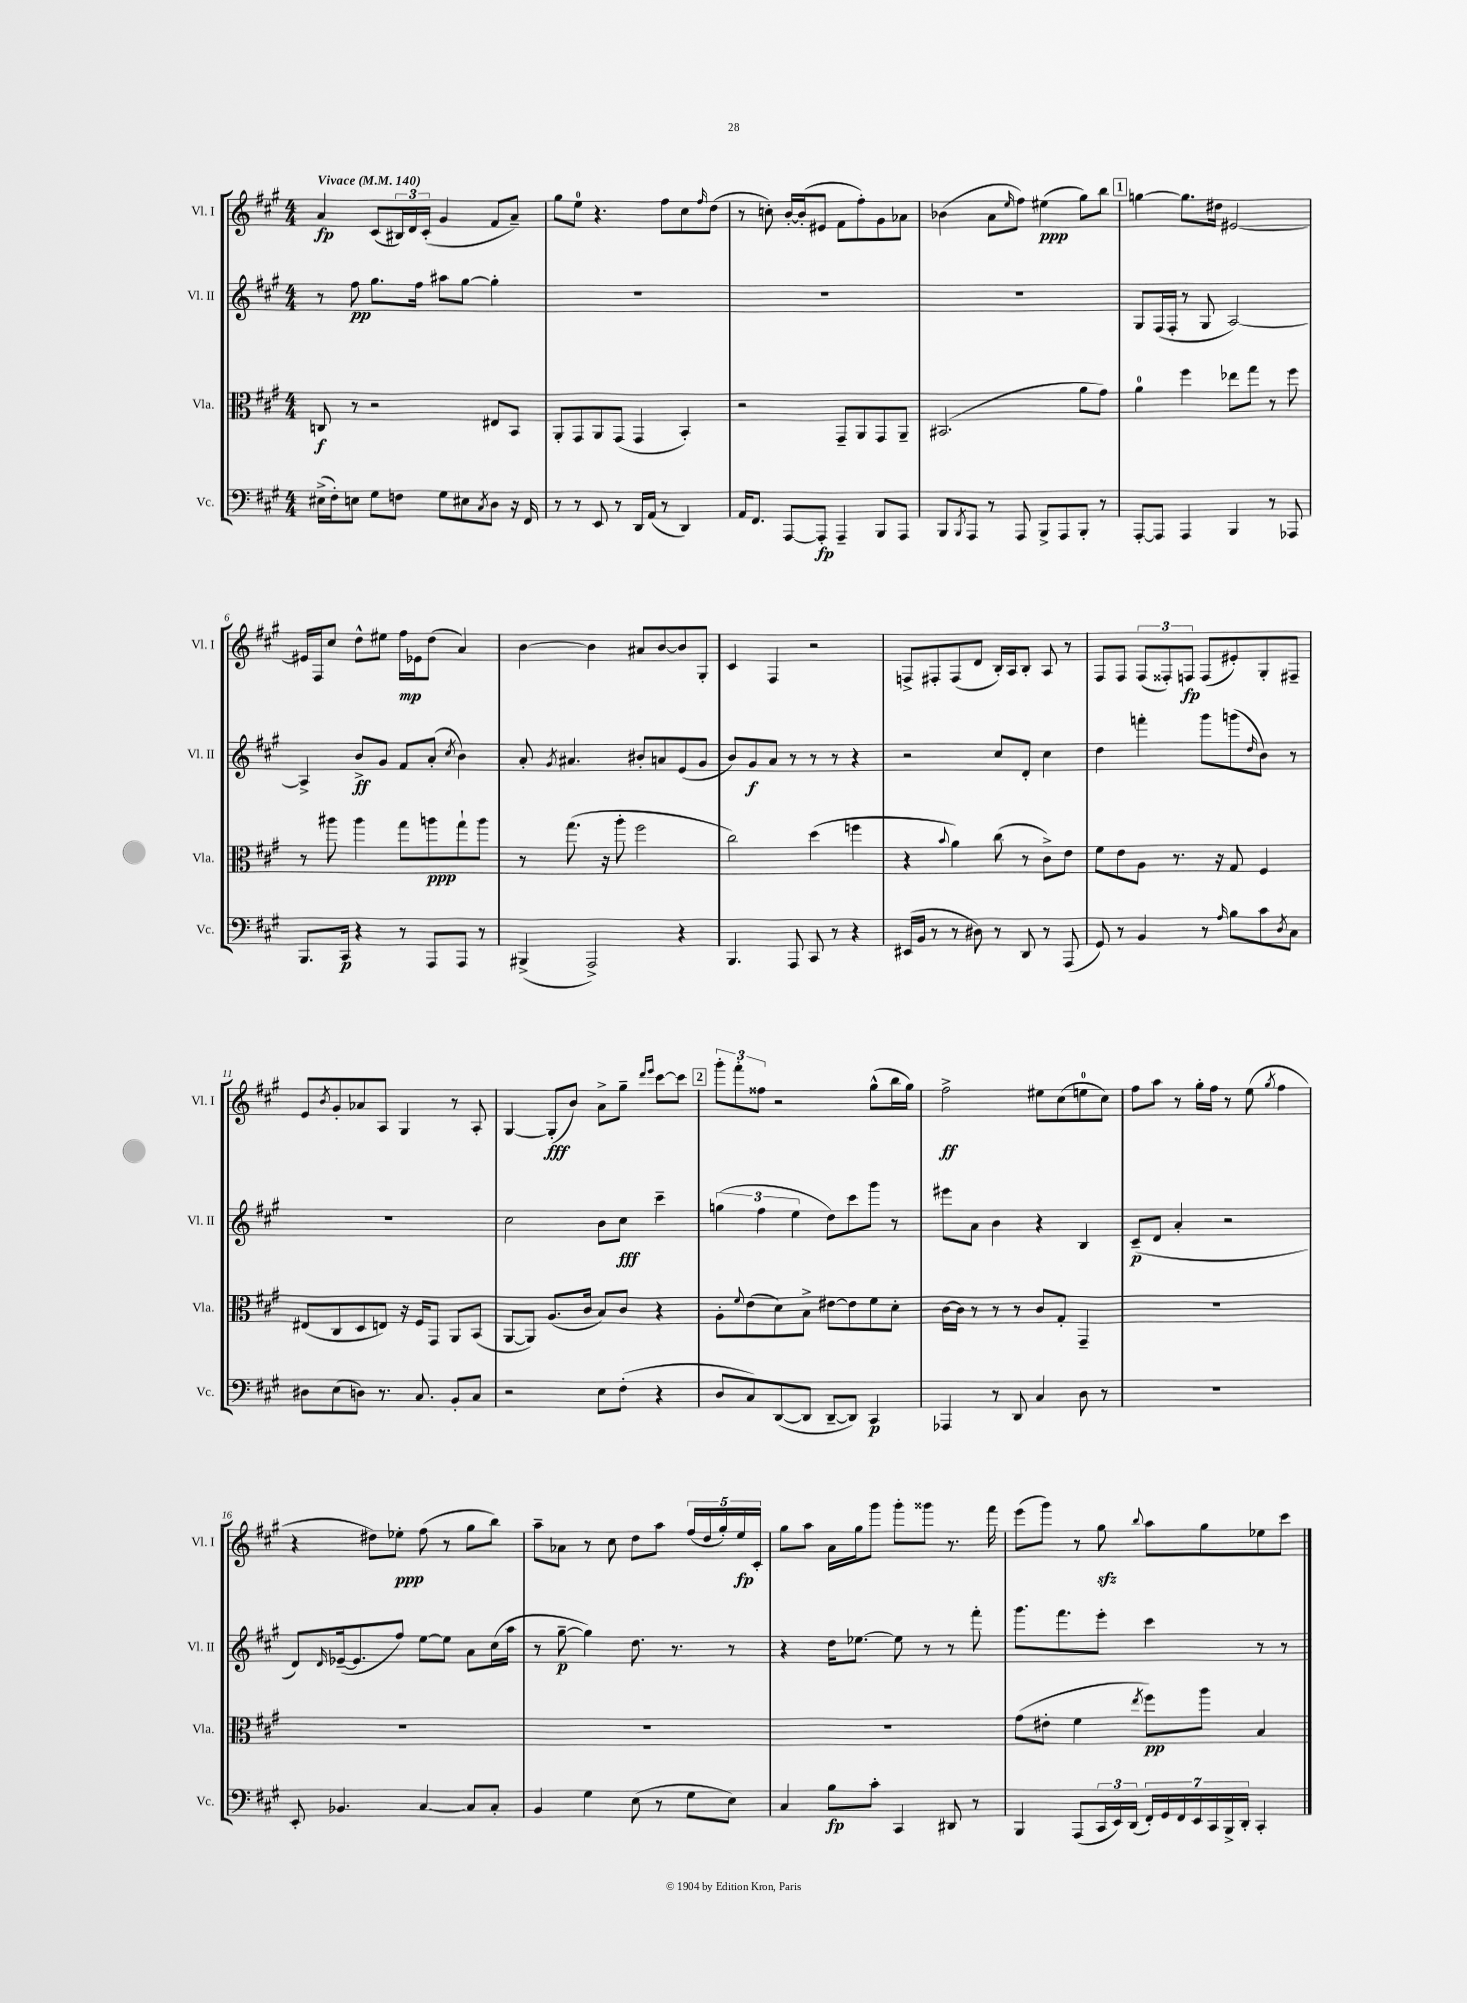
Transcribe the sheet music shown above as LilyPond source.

<<
\new StaffGroup <<
\new Staff = "s0" \with { instrumentName = "Vl. I" shortInstrumentName = "Vl. I" } {
    \clef treble \key a \major \numericTimeSignature \time 4/4 \tempo "Vivace" 4 = 140
    a'4\fp cis'8( \tuplet 3/2 { bis16) d'16 cis'16-.( } gis'4 fis'8 a'8--) |
    gis''8 e''8-0 r4. fis''8 cis''8 \grace { fis''16 } d''8( |
    r8 c''8-.) b'16~-. b'16-.( eis'8 fis'8 fis''8-.) gis'8 aes'8 |
    bes'4( a'8 \grace { e''16 } fis''8) eis''4\ppp( gis''8) b''8 |
    \mark \markup { \box "1" } g''4~ g''8. dis''16 eis'2~ |
    eis'16 fis16 cis''8 d''8-^ eis''8 fis''16\mp ees'16 d''8( a'4) |
    b'4~ b'4 ais'8 b'8~ b'8 gis8-. |
    cis'4 fis4 r2 |
    f8-> fis8-. fis8( d'8 b16-.) a16 b8-. a8 r8 |
    fis8 fis8 \tuplet 3/2 { fis8( fisis8-.) f8\fp } f8( eis'8-.) gis8-. fis8-- |
    e'8 \acciaccatura { b'8 } gis'8-. aes'8 a8 gis4 r8 a8-. |
    gis4~ gis8-.\fff( b'8) a'8-> gis''8-- \grace { d'''16 e'''16 } cis'''8~ cis'''8 |
    \mark \markup { \box "2" } \tuplet 3/2 { gis'''8-. fis'''8-. fisis''8 } r2 gis''8-^( b''16 gis''16) |
    fis''2->\ff eis''8 cis''8( e''8-0 cis''8) |
    fis''8 a''8 r8 gis''16-. fis''16 r8 e''8( \acciaccatura { gis''8 } fis''4 |
    r4 dis''8) ees''8-.\ppp fis''8( r8 gis''8 b''8) |
    a''8-- aes'8 r8 cis''8 d''8 a''8 \tuplet 5/4 { fis''16( d''16 gis''16-.) e''16\fp cis'16-. } |
    gis''8 a''8 a'16 gis''16 gis'''8 gis'''8-. gisis'''8 r8. fis'''16 |
    e'''8( gis'''8) r8 gis''8\sfz \appoggiatura { b''8 } a''8 gis''8 ees''8 cis'''8 \bar "|." |
}
\new Staff = "s1" \with { instrumentName = "Vl. II" shortInstrumentName = "Vl. II" } {
    \clef treble \key a \major \numericTimeSignature \time 4/4
    r8 fis''8\pp gis''8. fis''16 ais''8 gis''8~ gis''4-. |
    R1 |
    R1 |
    R1 |
    \mark \markup { \box "1" } gis8 fis16( fis16-. r8 gis8 a2~) |
    a4-> b'8->\ff gis'8 fis'8 a'8-.( \acciaccatura { cis''8 } b'4) |
    a'8-. \acciaccatura { gis'8 } ais'4. bis'8-. a'8 e'8( gis'8 |
    b'8) gis'8\f a'8 r8 r8 r8 r4 |
    r2 cis''8 d'8-. cis''4 |
    d''4 f'''4-. gis'''8 g'''8( \grace { d''16 } b'8) r8 |
    R1 |
    cis''2 b'8 cis''8\fff cis'''4-- |
    \mark \markup { \box "2" } \tuplet 3/2 { g''4( fis''4 e''4 } d''8) cis'''8 gis'''8 r8 |
    eis'''8 a'8 b'4 r4 b4 |
    cis'8--\p( d'8 a'4-. r2 |
    d'8) \grace { d'16 } ees'16~--( ees'8. fis''8) e''8~ e''8 a'8 cis''16( a''16 |
    r8 gis''8~--\p gis''4) d''8. r8. r8 |
    r4 d''16 ees''8.~ ees''8 r8 r8 fis'''8-. |
    gis'''8. fis'''8. e'''8-. cis'''4 r8 r8 \bar "|." |
}
\new Staff = "s2" \with { instrumentName = "Vla." shortInstrumentName = "Vla." } {
    \clef alto \key a \major \numericTimeSignature \time 4/4
    c8\f r8 r2 eis8 b,8 |
    a,8-. gis,8 a,8 gis,8( gis,4 b,4-.) |
    r2 gis,8-- a,8 gis,8 a,8-- |
    bis,2.( a'8 gis'8) |
    \mark \markup { \box "1" } a'4-0 fis''4 ees''8 gis''8 r8 fis''8 |
    r8 ais''8 ais''4 gis''8 a''8\ppp gis''8-! a''8 |
    r8 gis''8.( r16 a''8-. fis''2 |
    cis''2) d''4( f''4 |
    r4 \appoggiatura { b'8 } a'4) cis''8( r8 cis'8->) e'8 |
    fis'8 e'8 a8 r8. r16 gis8 fis4 |
    eis8( cis8 d8 e8) r16 fis16 gis,8 a,8 b,8( |
    a,8~ a,8) a8.( cis'16 b8) cis'8 r4 |
    \mark \markup { \box "2" } a8-. \appoggiatura { fis'8 } e'8( d'8) b8-> eis'8~ eis'8 fis'8 d'8-. |
    cis'16~ cis'16 r8 r8 r8 cis'8 gis8-. gis,4-- |
    R1 |
    R1 |
    R1 |
    R1 |
    gis'8( eis'8-. fis'4 \acciaccatura { e''8 } fis''8\pp) a''8 b4 \bar "|." |
}
\new Staff = "s3" \with { instrumentName = "Vc." shortInstrumentName = "Vc." } {
    \clef bass \key a \major \numericTimeSignature \time 4/4
    eis16->( fis16-.) e8 gis8 f8 gis8 eis8 \acciaccatura { cis8 } d8 r16 fis,16 |
    r8 r8 e,8 r8 d,16 a,16( r8 d,4) |
    a,16 fis,8. a,,8~ a,,8-.\fp a,,4-- b,,8 a,,8 |
    b,,8 \acciaccatura { b,,8 } a,,8 r8 a,,8 b,,8-> a,,8 b,,8-. r8 |
    \mark \markup { \box "1" } a,,8~-. a,,8 a,,4 b,,4 r8 aes,,8 |
    b,,8. cis,16\p r4 r8 a,,8 a,,8 r8 |
    bis,,4->( a,,2->) r4 |
    b,,4. a,,8 cis,8 r8 r4 |
    eis,16( b,16 r8 r8 dis8) r8 d,8 r8 a,,8( |
    gis,8) r8 b,4 r8 \grace { a16 } b8 cis'8 \acciaccatura { d8 } cis8 |
    dis8 e8( d8) r8. cis8. b,8-. cis8 |
    r2 e8 fis8-.( r4 |
    \mark \markup { \box "2" } d8 cis8) d,8~( d,8 d,8~-- d,8) cis,4\p |
    aes,,4 r8 d,8 cis4 d8 r8 |
    R1 |
    e,8-. bes,4. cis4~ cis8 cis8-. |
    b,4 gis4 e8( r8 gis8 e8) |
    cis4 b8\fp cis'8-. cis,4 dis,8 r8 |
    b,,4 a,,8( \tuplet 3/2 { cis,16 e,16) d,16( } \tuplet 7/4 { fis,16-.) gis,16 fis,16 e,16 cis,16 b,,16-> d,16-. } cis,4-. \bar "|." |
}
>>
>>
